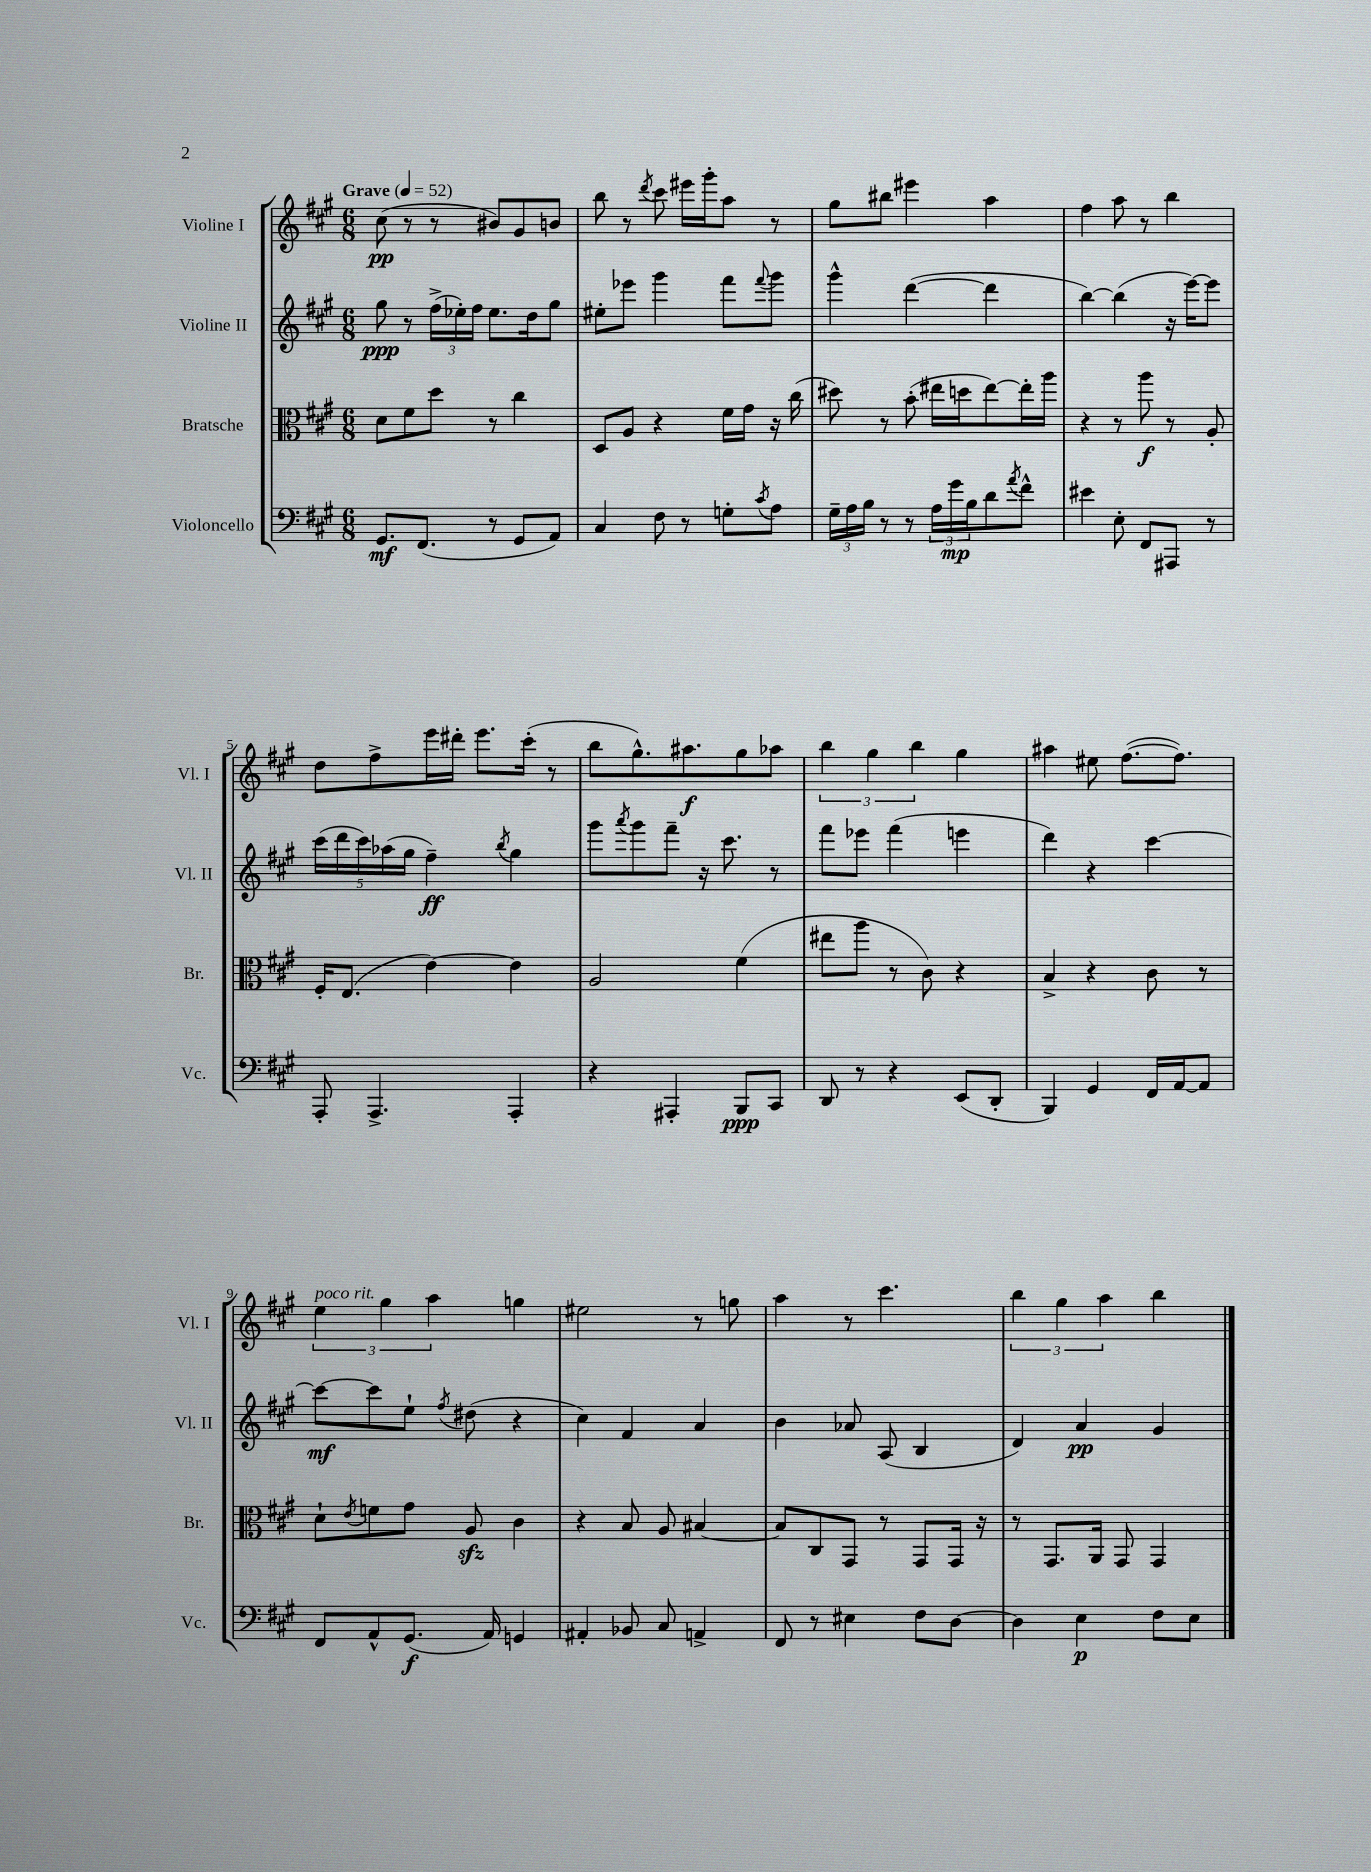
<<
\new StaffGroup <<
\new Staff = "s0" \with { instrumentName = "Violine I" shortInstrumentName = "Vl. I" } {
    \clef treble \key a \major \numericTimeSignature \time 6/8 \tempo "Grave" 4 = 52
    cis''8\pp( r8 r8 bis'8) gis'8 b'8 |
    b''8 r8 \acciaccatura { d'''8 } cis'''8 eis'''16 gis'''16-. a''8 r8 |
    gis''8 bis''8 eis'''4 a''4 |
    fis''4 a''8 r8 b''4 |
    d''8 fis''8-> e'''16 dis'''16-. e'''8. cis'''16-.( r8 |
    b''8 gis''8.-^) ais''8.\f gis''8 aes''8 |
    \tuplet 3/2 { b''4 gis''4 b''4 } gis''4 |
    ais''4 eis''8 fis''8.~( fis''8.) |
    \tuplet 3/2 { e''4^\markup { \italic "poco rit." } gis''4 a''4 } g''4 |
    eis''2 r8 g''8 |
    a''4 r8 cis'''4. |
    \tuplet 3/2 { b''4 gis''4 a''4 } b''4 \bar "|." |
}
\new Staff = "s1" \with { instrumentName = "Violine II" shortInstrumentName = "Vl. II" } {
    \clef treble \key a \major \numericTimeSignature \time 6/8
    gis''8\ppp r8 \tuplet 3/2 { fis''16->( ees''16-.) fis''16 } ees''8. d''16 gis''8 |
    eis''8-. ees'''8 gis'''4 fis'''8 \appoggiatura { fis'''8 } gis'''8 |
    gis'''4-^ d'''4~( d'''4 |
    b''4~) b''4( r16 e'''16~) e'''8 |
    \tuplet 5/4 { cis'''16( d'''16 cis'''16) aes''16( gis''16 } fis''4--\ff) \acciaccatura { b''8 } gis''4 |
    gis'''8 \acciaccatura { a'''8 } gis'''8 fis'''8-- r16 cis'''8. r8 |
    fis'''8 ees'''8 fis'''4( e'''4 |
    d'''4) r4 cis'''4~ |
    cis'''8~\mf cis'''8 e''8-! \acciaccatura { fis''8 } dis''8( r4 |
    cis''4) fis'4 a'4 |
    b'4 aes'8 a8( b4 |
    d'4) a'4\pp gis'4 \bar "|." |
}
\new Staff = "s2" \with { instrumentName = "Bratsche" shortInstrumentName = "Br." } {
    \clef alto \key a \major \numericTimeSignature \time 6/8
    d'8 fis'8 d''8 r8 cis''4 |
    d8 a8 r4 fis'16 gis'16 r16 cis''16( |
    dis''8) r8 b'8-.( eis''16 d''16 eis''8~) eis''16-. a''16 |
    r4 r8 a''8\f r8 a8-. |
    fis16-. e8.( e'4~) e'4 |
    a2 fis'4( |
    eis''8 a''8 r8 cis'8) r4 |
    b4-> r4 cis'8 r8 |
    d'8-! \acciaccatura { e'8 } f'8 gis'8 a8\sfz cis'4 |
    r4 b8 a8 bis4~ |
    bis8 cis8 gis,8 r8 gis,8 gis,16 r16 |
    r8 gis,8. a,16 gis,8 gis,4 \bar "|." |
}
\new Staff = "s3" \with { instrumentName = "Violoncello" shortInstrumentName = "Vc." } {
    \clef bass \key a \major \numericTimeSignature \time 6/8
    gis,8.\mf fis,8.( r8 gis,8 a,8) |
    cis4 fis8 r8 g8-. \acciaccatura { cis'8 } a8 |
    \tuplet 3/2 { gis16-- a16 b16 } r8 r8 \tuplet 3/2 { a16 gis'16\mp b16 } d'8 \acciaccatura { a'8 } fis'8-^ |
    eis'4 e8-. fis,8 ais,,8 r8 |
    a,,8-. a,,4.-> a,,4-. |
    r4 ais,,4-. b,,8\ppp cis,8 |
    d,8 r8 r4 e,8( d,8-. |
    b,,4) gis,4 fis,16 a,16~ a,8 |
    fis,8 a,8-^ gis,8.\f( a,16) g,4 |
    ais,4-. bes,8 cis8 a,4-> |
    fis,8 r8 eis4 fis8 d8~ |
    d4 e4\p fis8 e8 \bar "|." |
}
>>
>>
